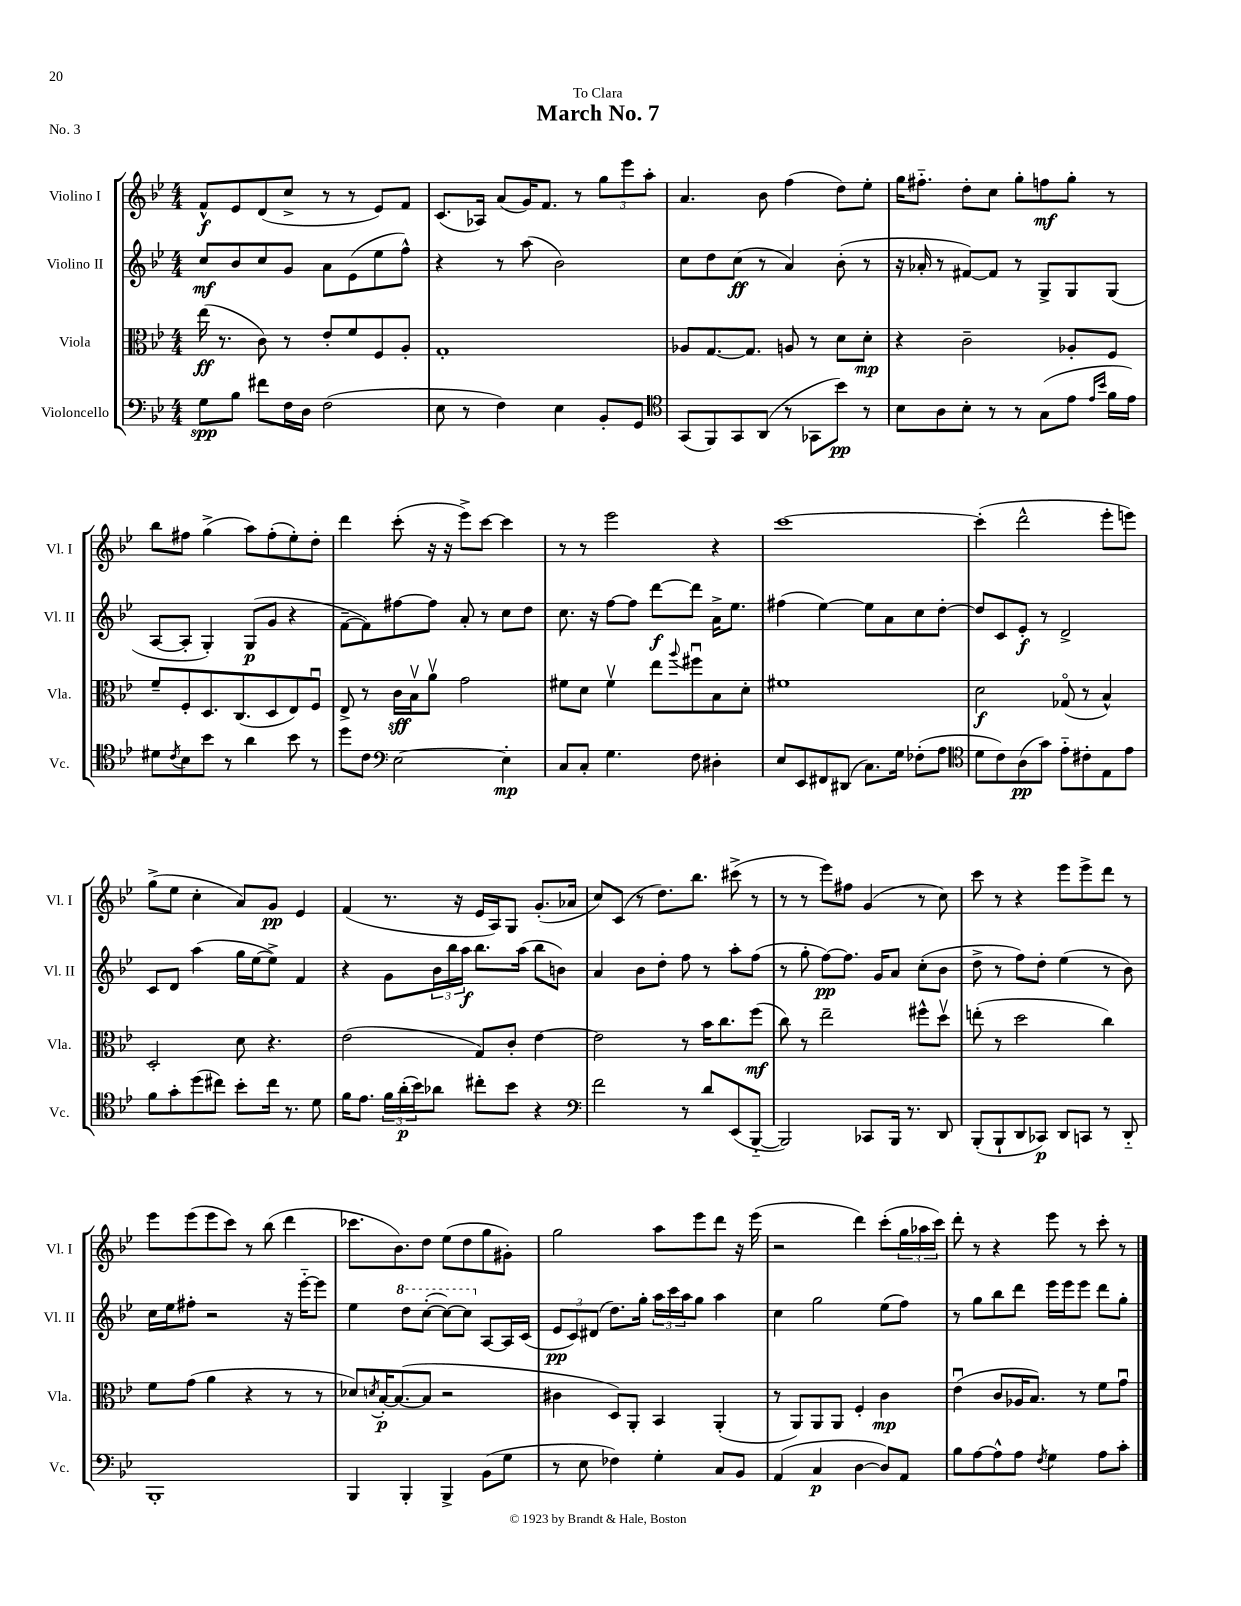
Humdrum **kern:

**kern	**dynam	**kern	**dynam	**kern	**dynam	**kern	**dynam
*part4	*part4	*part3	*part3	*part2	*part2	*part1	*part1
*staff4	*staff4	*staff3	*staff3	*staff2	*staff2	*staff1	*staff1
*I"Violoncello	*	*I"Viola	*	*I"Violino II	*	*I"Violino I	*
*I'Vc.	*	*I'Vla.	*	*I'Vl. II	*	*I'Vl. I	*
*clefF4	*	*clefC3	*	*clefG2	*	*clefG2	*
*k[b-e-]	*	*k[b-e-]	*	*k[b-e-]	*	*k[b-e-]	*
*M4/4	*	*M4/4	*	*M4/4	*	*M4/4	*
=1	=1	=1	=1	=1	=1	=1	=1
8G\L	spp	(16ee-\	ff	8cc/L	mf	8f^^/L	f
.	.	8.r	.	.	.	.	.
8B-\J	.	.	.	8b-/	.	8e-/	.
8f#X\L	.	8c\)	.	8cc/	.	(8d/	.
16F\L	.	8r	.	8g/J	.	8cc^/J	.
16D\JJ	.	.	.	.	.	.	.
(2F\	.	8e-'/L	.	8a\L	.	8r	.
.	.	8f/	.	(8e-\	.	8r	.
.	.	8F/	.	8ee-\	.	8e-/L)	.
.	.	8A'/J	.	8ff^^\J)	.	8f/J	.
=2	=2	=2	=2	=2	=2	=2	=2
8E-\	.	1G'	.	4r	.	(8.c/L	.
8r	.	.	.	.	.	.	.
.	.	.	.	.	.	16A-X/Jk)	.
4F\)	.	.	.	8r	.	(8a/L	.
.	.	.	.	(8aa\	.	16g/K)	.
.	.	.	.	.	.	8.f/J	.
4E-\	.	.	.	2b-\)	.	.	.
.	.	.	.	.	.	8r	.
8BB-'/L	.	.	.	.	.	12gg\L	.
.	.	.	.	.	.	12eee-\	.
8GG/J	.	.	.	.	.	.	.
.	.	.	.	.	.	12aa'\J	.
=3	=3	=3	=3	=3	=3	=3	=3
*clefC4	*	*	*	*	*	*	*
(8GG/L	.	8A-X/L	.	8cc\L	.	4.a/	.
8FF/)	.	[8.G/	.	8dd\	.	.	.
8GG/	.	.	.	(8cc\J	ff	.	.
.	.	8.G/J]	.	.	.	.	.
(8AA/J	.	.	.	8r	.	8b-\	.
8r	.	8An/	.	4a/)	.	(4ff\	.
8GG-X\L	.	8r	.	.	.	.	.
8b-\J)	pp	8d\L	.	(8b-'\	.	8dd\L)	.
8r	.	8d'\J	mp	8r	.	8ee-'\J	.
=4	=4	=4	=4	=4	=4	=4	=4
8B-\L	.	4r	.	16r	.	16gg\KL	.
.	.	.	.	16a-X'/	.	8.ff#X\J	.
8A\	.	.	.	8r	.	.	.
8B-'\J	.	2c~\	.	[8f#X/L)	.	8dd'\L	.
8r	.	.	.	8f#/J]	.	8cc\J	.
8r	.	.	.	8r	.	8gg'\L	.
(8G\L	.	.	.	8G^/L	.	8ffn\	mf
8e-\J	.	8A-X'/L	.	8G/	.	8gg'\J	.
16qqe-/LL	.	.	.	.	.	.	.
16qqb-/JJ	.	.	.	.	.	.	.
16f\LL	.	8F/J	.	(8G/J	.	8r	.
16e-\JJ)	.	.	.	.	.	.	.
!!LO:LB:g=z
=5	=5	=5	=5	=5	=5	=5	=5
8d#X\L	.	8f~/L	.	[8A/L	.	8bb-\L	.
8qc/	.	.	.	.	.	.	.
8B-\	.	8F'/	.	8A'/J]	.	8ff#X\J	.
8b-\J	.	8.D/	.	4G'/)	.	(4gg^\	.
8r	.	.	.	.	.	.	.
.	.	(8.C/	.	.	.	.	.
4a\	.	.	.	(8G/L	p	8aa\L)	.
.	.	8D/	.	8g/J	.	(8ff#'\	.
8b-\	.	8E-/)	.	4r	.	8ee-'\)	.
8r	.	8Fu/J	.	.	.	8dd'\J	.
=6	=6	=6	=6	=6	=6	=6	=6
8dd\L	.	8E-^/	.	[8f~\L	.	4ddd\	.
8c\J	.	8r	.	8f\])	.	.	.
*clefF4	*	*	*	*	*	*	*
[2E-\	.	16c\LL	sff	[8ff#X\	.	(8ccc'\	.
.	.	16B-v\J	.	.	.	.	.
.	.	8av\J	.	8ff#\J]	.	16r	.
.	.	.	.	.	.	16r	.
.	.	2g\	.	8a'/	.	8eee-^\L)	.
.	.	.	.	8r	.	[8ccc\J	.
4E-'\]	mp	.	.	8cc\L	.	4ccc\]	.
.	.	.	.	8dd\J	.	.	.
=7	=7	=7	=7	=7	=7	=7	=7
8C/L	.	8f#X\L	.	8.cc\	.	8r	.
8C'/J	.	8d\J	.	.	.	8r	.
.	.	.	.	16r	.	.	.
4.G\	.	4f#v\	.	[8ff\L	.	2eee-\	.
.	.	.	.	8ff\J]	.	.	.
.	.	8ee-\L	.	[8ddd\L	f	.	.
.	.	8qqaa/	.	.	.	.	.
8F\	.	8ff#Xu\	.	8ddd\J]	.	.	.
4D#X'\	.	8B-\	.	16a^\KL	.	4r	.
.	.	.	.	8.ee-\J	.	.	.
.	.	8d'\J	.	.	.	.	.
=8	=8	=8	=8	=8	=8	=8	=8
8E-/L	.	1f#X	.	(4ff#X\	.	[1ccc	.
8EE-/	.	.	.	.	.	.	.
8FF#X/	.	.	.	[4ee-\)	.	.	.
(8DD#X/J	.	.	.	.	.	.	.
8.C\L)	.	.	.	8ee-\L]	.	.	.
.	.	.	.	8a\	.	.	.
16G\Jk	.	.	.	.	.	.	.
(8F-X'\L	.	.	.	8cc\	.	.	.
8A\J	.	.	.	[8dd'\J	.	.	.
=9	=9	=9	=9	=9	=9	=9	=9
*clefC4	*	*	*	*	*	*	*
8d\L	.	2d\	f	8dd/L]	.	(4ccc'\]	.
8c\)	.	.	.	8c/	.	.	.
(8A\	pp	.	.	8e-'/J	f	2ddd^^\	.
8g\J)	.	.	.	8r	.	.	.
8e-\L	.	(8G-X/	.	2d^/	.	.	.
8c#X'\	.	8r	.	.	.	.	.
8E-\	.	4B-^^/)	.	.	.	8eee-'\L	.
8e-\J	.	.	.	.	.	8eeen\J)	.
!!LO:LB:g=z
=10	=10	=10	=10	=10	=10	=10	=10
8f\L	.	2D'/	.	8c/L	.	(8gg^\L	.
8g'\	.	.	.	8d/J	.	8ee-\J	.
(8dd\	.	.	.	(4aa\	.	4cc'\	.
8cc#X\J)	.	.	.	.	.	.	.
8b-'\L	.	8d\	.	16gg\LL	.	8a/L)	.
.	.	.	.	[16ee-\J	.	.	.
16cc#\Jk	.	4.r	.	8ee-^\J])	.	8g/J	pp
8.r	.	.	.	.	.	.	.
.	.	.	.	4f/	.	4e-/	.
8d\	.	.	.	.	.	.	.
=11	=11	=11	=11	=11	=11	=11	=11
16f\KL	.	(2e-\	.	4r	.	(4f/	.
8.e-\J	.	.	.	.	.	.	.
24f\LL	.	.	.	8g\L	.	8.r	.
(24a'\	p	.	.	.	.	.	.
24b-\J)	.	.	.	.	.	.	.
8a-X\J	.	.	.	24b-\L	.	.	.
.	.	.	.	24bb-\	.	.	.
.	.	.	.	.	.	16r	.
.	.	.	.	24aa\JJ	f	.	.
8cc#X'\L	.	8G/L)	.	8.bb-\L	.	16e-/LL	.
.	.	.	.	.	.	16A/J)	.
8b-\J	.	8c'/J	.	.	.	8G/J	.
.	.	.	.	(16aa\Jk	.	.	.
4r	.	[4e-\	.	8bb-\L	.	(8.g'/L	.
.	.	.	.	8bn\J)	.	.	.
.	.	.	.	.	.	16a-X/Jk	.
=12	=12	=12	=12	=12	=12	=12	=12
*clefF4	*	*	*	*	*	*	*
2f\	.	2e-\]	.	4a/	.	8cc/L)	.
.	.	.	.	.	.	(8c/J	.
.	.	.	.	8b-\L	.	8r	.
.	.	.	.	8dd'\J	.	8.dd\L)	.
8r	.	8r	.	8ff\	.	.	.
.	.	.	.	.	.	8.bb-\J	.
8d/L	.	16b-\KL	.	8r	.	.	.
.	.	8.cc\	.	.	.	.	.
(8EE-/	.	.	.	8aa'\L	.	(8ccc#X^\	.
[8BBB-/J	.	(8ff\J	mf	(8ff\J	.	8r	.
=13	=13	=13	=13	=13	=13	=13	=13
2BBB-/])	.	8cc\)	.	8r	.	8r	.
.	.	8r	.	8gg'\	.	8r	.
.	.	2ee-~\	.	[8ff\L)	pp	8eee-\L)	.
.	.	.	.	8.ff\J]	.	8ff#X\J	.
8CC-X/L	.	.	.	.	.	(4g/	.
.	.	.	.	16g/KL	.	.	.
16BBB-/Jk	.	.	.	8a/J	.	.	.
8.r	.	.	.	.	.	.	.
.	.	8ff#X^^\L	.	(8cc'\L	.	8r	.
8DD/	.	8ddv\J	.	8b-\J	.	8cc\)	.
=14	=14	=14	=14	=14	=14	=14	=14
(8BBB-'/L	.	(8een'\	.	8dd^\	.	8ccc\	.
8BBB-`/	.	8r	.	8r	.	8r	.
8DD/	.	2dd\	.	8ff\L)	.	4r	.
8CC-X/J)	p	.	.	8dd'\J	.	.	.
8DD/L	.	.	.	(4ee-\	.	8eee-\L	.
8CCn/J	.	.	.	.	.	8eee-^\	.
8r	.	4cc\)	.	8r	.	8ddd\J	.
8DD/	.	.	.	8b-\)	.	8r	.
!!LO:LB:g=z
=15	=15	=15	=15	=15	=15	=15	=15
1BBB-'	.	8f\L	.	16cc\LL	.	8eee-\L	.
.	.	.	.	16ee-\J	.	.	.
.	.	(8g\J	.	8ff#X'\J	.	(8eee-\	.
.	.	4a\	.	2r	.	8eee-\	.
.	.	.	.	.	.	8ccc\J)	.
.	.	4r	.	.	.	8r	.
.	.	.	.	.	.	(8bb-\	.
.	.	8r	.	16r	.	4ddd\	.
.	.	.	.	[16eee-\KL	.	.	.
.	.	8r	.	8eee-\J]	.	.	.
=16	=16	=16	=16	=16	=16	=16	=16
4BBB-/	.	8d-X/L)	.	4ee-\	.	8.ccc-X\L	.
.	.	8qdn/	.	.	.	.	.
.	.	[16B-'/K	p	.	.	.	.
.	.	(8.B-/_	.	.	.	8.b-\)	.
*	*	*	*	*8va	*	*	*
4BBB-'/	.	.	.	8ddd\L	.	.	.
.	.	8B-/J]	.	([8ccc'\J	.	8dd\J	.
4BBB-^/	.	2r	.	8ccc\L_)	.	(8ee-\L	.
.	.	.	.	8ccc\J]	.	8dd\	.
*	*	*	*	*X8va	*	*	*
(8BB-\L	.	.	.	[8A/L	.	8gg\	.
8G\J	.	.	.	16A/L]	.	8g#X'\J)	.
.	.	.	.	(16c/JJ	.	.	.
=17	=17	=17	=17	=17	=17	=17	=17
8r	.	4c#X\	.	12e-/L	pp	2gg\	.
.	.	.	.	12c/)	.	.	.
8E-\	.	.	.	.	.	.	.
.	.	.	.	(12d#X/J	.	.	.
4F-X\)	.	8D/L)	.	8.dd\L)	.	.	.
.	.	8AA'/J	.	.	.	.	.
.	.	.	.	16gg'\Jk	.	.	.
4G'\	.	4BB-/	.	24aa\LL	.	8aa\L	.
.	.	.	.	24ccc\	.	.	.
.	.	.	.	24aa\J	.	.	.
.	.	.	.	8gg\J	.	8eee-\	.
8C/L	.	(4AA'/	.	4aa\	.	8ddd\J	.
8BB-/J	.	.	.	.	.	16r	.
.	.	.	.	.	.	(16eee-\	.
=18	=18	=18	=18	=18	=18	=18	=18
(4AA/	.	8r	.	4cc\	.	2r	.
.	.	8AA/L)	.	.	.	.	.
4C/	p	8AA/	.	2gg\	.	.	.
.	.	8AA/J	.	.	.	.	.
[4D\	.	4F'/	.	.	.	4ddd\)	.
8D/L])	.	4c\	mp	(8ee-\L	.	(8ccc'\L	.
8AA/J	.	.	.	8ff\J)	.	24gg\L	.
.	.	.	.	.	.	24aa-X\	.
.	.	.	.	.	.	24ccc\JJ)	.
=19	=19	=19	=19	=19	=19	=19	=19
8B-\L	.	(4e-u\	.	8r	.	8ddd'\	.
[8A\	.	.	.	8gg\L	.	8r	.
8A^^\]	.	8c/L	.	8bb-\	.	4r	.
8A\J	.	16A-X/K	.	8ddd\J	.	.	.
.	.	8.B-/J)	.	.	.	.	.
8qF/	.	.	.	.	.	.	.
4G\	.	.	.	16eee-\LL	.	8eee-\	.
.	.	.	.	16eee-\J	.	.	.
.	.	8r	.	8eee-\J	.	8r	.
8A\L	.	8f\L	.	8ddd\L	.	8ccc'\	.
8c'\J	.	8gu\J	.	8gg'\J	.	8r	.
==	==	==	==	==	==	==	==
*-	*-	*-	*-	*-	*-	*-	*-
